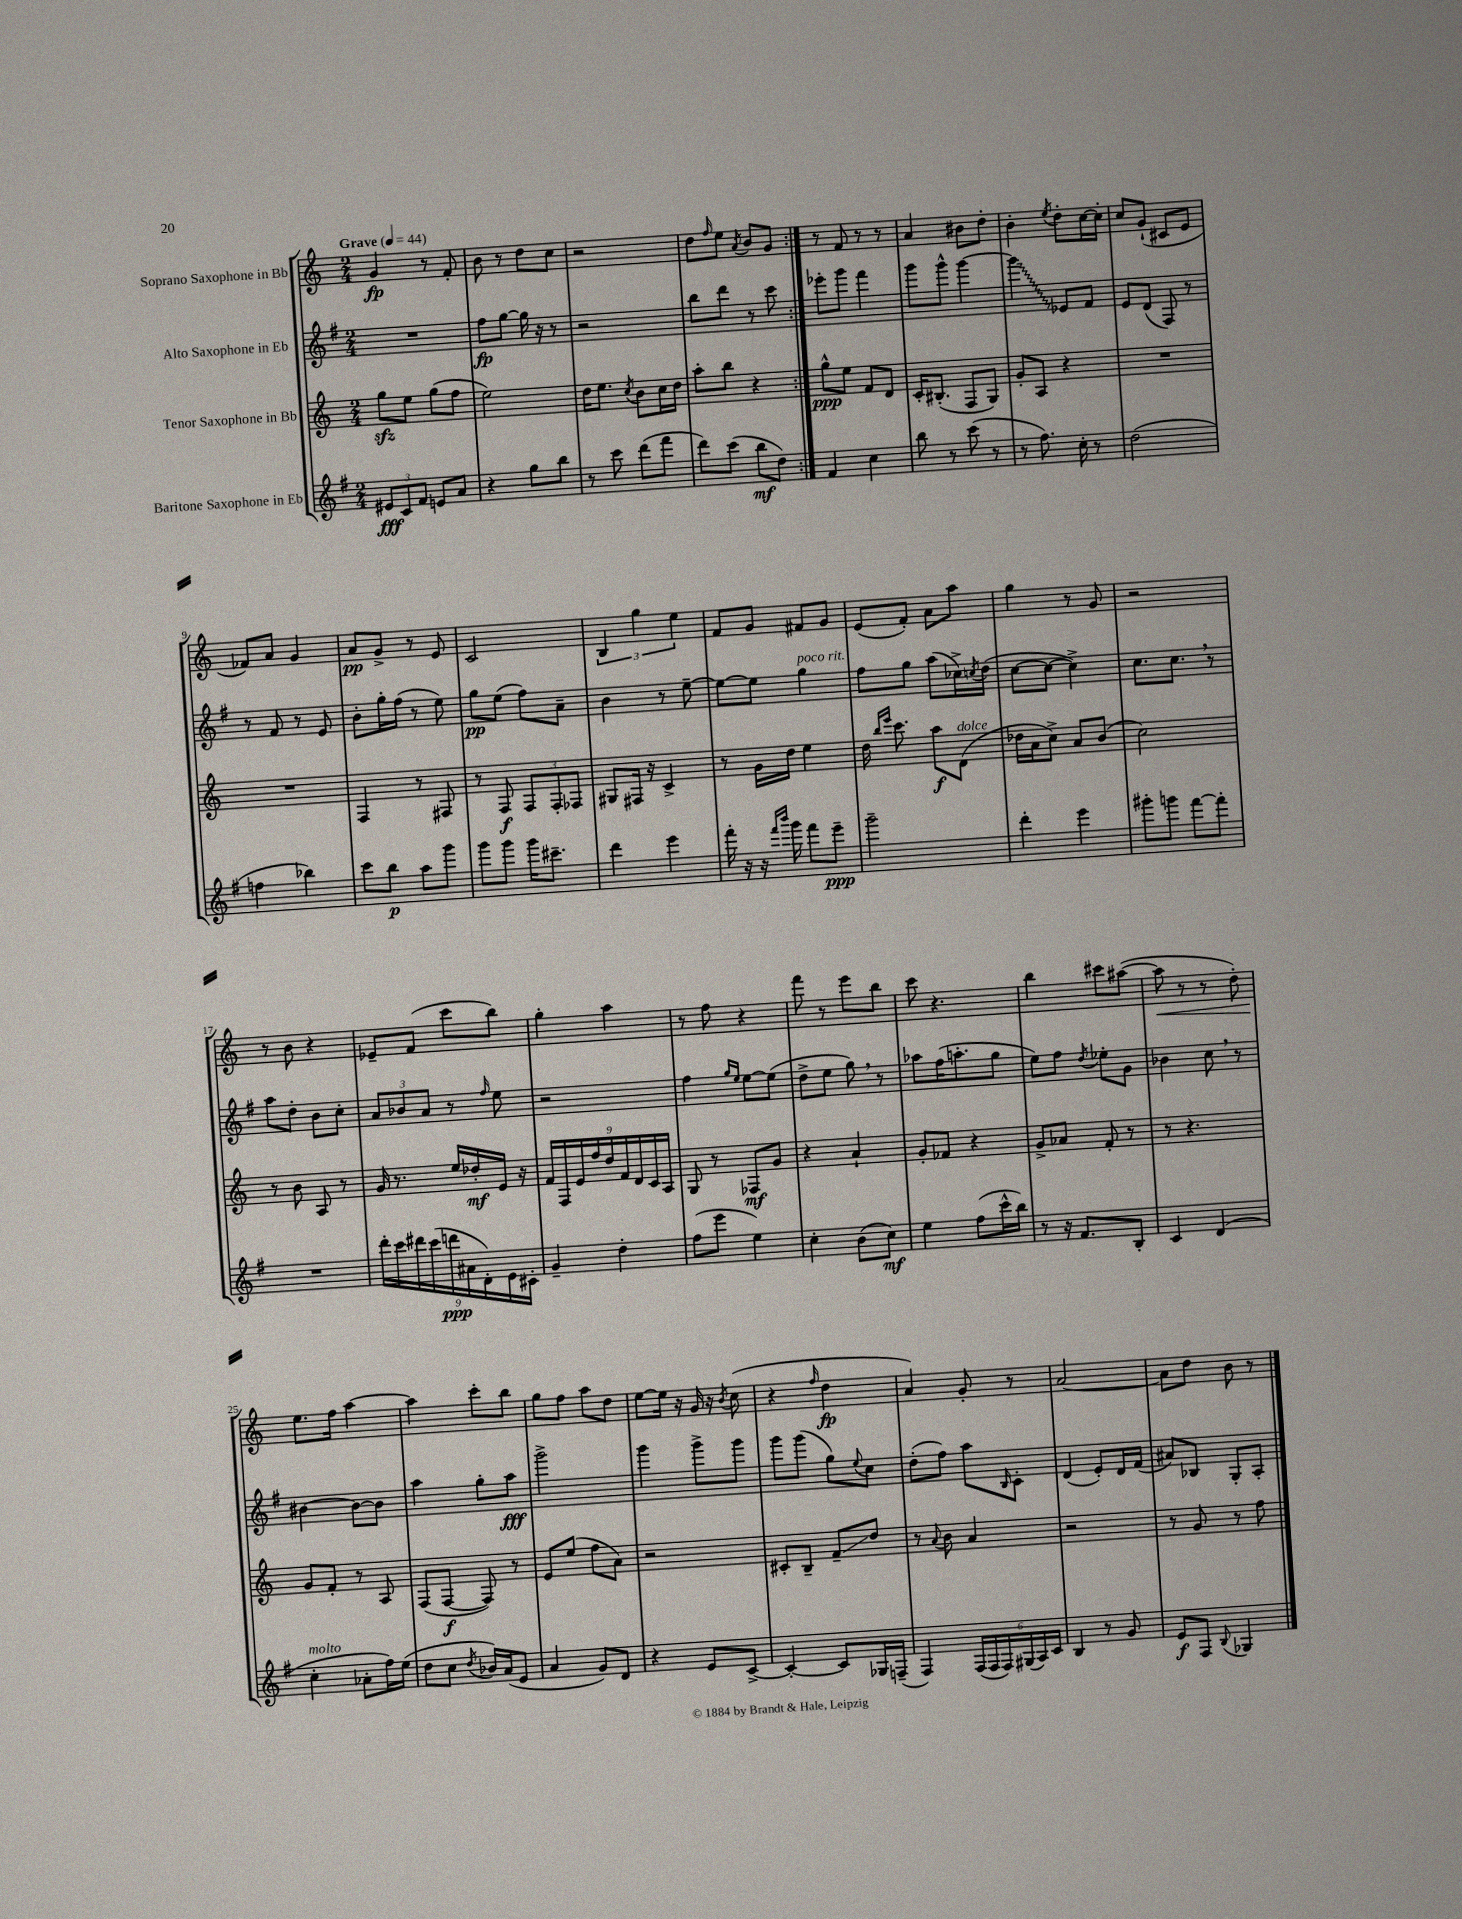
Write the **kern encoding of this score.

**kern	**kern	**kern	**kern
*staff4	*staff3	*staff2	*staff1
*clefG2	*clefG2	*clefG2	*clefG2
*k[f#]	*k[]	*k[f#]	*k[]
*M2/4	*M2/4	*M2/4	*M2/4
*MM44	*MM44	*MM44	*MM44
12e#	8gg	2r	4g
12c	.	.	.
.	8ee	.	.
12f#	.	.	.
8e	(8gg	.	8r
8a	8ff	.	8f'
=	=	=	=
4r	2ee)	8ff#	8b
.	.	[8gg	8r
8gg	.	16gg]	8dd
.	.	16r	.
8bb	.	8r	8cc
=	=	=	=
8r	16dd	2r	2r
.	8.ee	.	.
8ccc	.	.	.
.	8qcc	.	.
(8ddd	8b	.	.
8fff#	16cc	.	.
.	16dd	.	.
=	=	=	=
8ddd)	8aa'	8bb	8dd
.	.	.	16qqff
(8ccc	8bb	8ddd	8ee
.	.	.	8qa
8bb	4r	8r	8b
8dd)	.	8ccc	8g
=:|!	=:|!	=:|!	=:|!
4f#	8gg^^	8eee-'	8r
.	8ee	8ggg	8f
4cc	8f	4fff#	8r
.	8d	.	8r
=	=	=	=
8bb	16c'	8ggg	4a
.	(8.B#'	.	.
8r	.	8ggg^^	.
(8ccc	8F	[4ggg	8b#
8r	8G)	.	8dd'
=	=	=	=
8r	8g'	4ggg]	4b'
8.ff#)	8A	.	.
.	.	.	8qee
.	4r	8e-	8dd'
16cc'	.	.	.
8r	.	8f#	[16cc
.	.	.	16cc']
=	=	=	=
(2dd	2r	8e	8cc
.	.	(8d	(8g`
.	.	8F#)	8c#
.	.	8r	8e
=	=	=	=
4ff	2r	8r	8f-)
.	.	8f#	8a
4bb-)	.	8r	4g
.	.	8e	.
=	=	=	=
8ccc	4F	8b'	8a
8bb	.	16gg'	8g^
.	.	(16ff#	.
8aa	8r	8r	8r
8ggg	8F#	8ee)	8e
=	=	=	=
8ggg	8r	8gg	2c
8ggg	8F	(8ee	.
16ggg	12F	8ff#)	.
8.ccc#~	.	.	.
.	12F'	.	.
.	.	8a~	.
.	12F-	.	.
=	=	=	=
4ddd	8G#	4b	6B
.	16F#	.	.
.	.	.	6gg
.	16r	.	.
4eee	4c^	8r	.
.	.	.	6ee
.	.	[8ee~	.
=	=	=	=
16fff#'	8r	8ee_	8f
16r	.	.	.
16r	16g	8ee]	8g
16qqfff#	.	.	.
16qqbbb	.	.	.
16ggg	16dd	.	.
8fff#	4ee	4gg	8f#
8eee~	.	.	8g
=	=	=	=
2ggg~	16dd	8ff#	(8e
.	16qqbb	.	.
.	16qqeee	.	.
.	8.ccc	.	.
.	.	8gg	8f')
.	8aa	(8aa	8a
.	(8d	16cc-^)	8aa
.	.	8qcc	.
.	.	(16dd	.
=	=	=	=
4ddd'	16dd-	[8cc	4gg
.	16a	.	.
.	8cc^)	8cc_	.
4eee	8a	4cc^])	8r
.	(8b	.	8g
=	=	=	=
8ggg#'	2cc)	8.cc	2r
8ggg	.	.	.
.	.	8.cc	.
[8fff#	.	.	.
8fff#']	.	8r	.
=	=	=	=
2r	8r	8aa	8r
.	8b	8dd'	8b
.	8A	8b	4r
.	8r	8cc'	.
=	=	=	=
18ddd'	16g	12a	8e-~
18ccc	.	.	.
.	8.r	.	.
.	.	12b-	.
18ddd#	.	.	.
.	.	.	(8f
(18ccc	.	12a	.
18ddd	.	.	.
.	16ee	8r	8ccc
18a#	.	.	.
.	16dd-'	.	.
18d')	.	.	.
.	.	16qqff#	.
.	16e	8ee	8bb)
18e	.	.	.
.	16r	.	.
18c#'	.	.	.
=	=	=	=
4g~	18f	2r	4gg'
.	18F	.	.
.	18e	.	.
.	18ff	.	.
.	18dd	.	.
4dd'	.	.	4aa
.	18f	.	.
.	18d	.	.
.	18c	.	.
.	18A	.	.
=	=	=	=
(8ff#	8G	4ff#	8r
8eee	8r	.	8ff
.	.	16qqgg	.
.	.	16qqee	.
4ee)	8F-	[8ee	4r
.	8g	(8ee]	.
=	=	=	=
4cc'	4r	8dd^	8fff
.	.	8ee	8r
(8b	4a`	8gg)	8eee
8cc)	.	8r	8bb
=	=	=	=
4ee	8g'	8aa-	8ccc
.	8f-	(16ff#	4.r
.	.	8.aa'	.
(8ff#	4r	.	.
16ccc^^	.	8gg	.
16bb)	.	.	.
=	=	=	=
8r	8g^	8ee)	4bb
16r	8a-	8ff#	.
8.f#	.	.	.
.	.	8qdd	.
.	8f'	8ee-'	8ccc#
8B'	8r	8g	([8aa#
=	=	=	=
4c	8r	4b-	8aa#]
.	4.r	.	8r
(4d	.	8cc	8r
.	.	8r	8dd')
=	=	=	=
4cc'	8g	[4b#	8.ee
.	8f'	.	.
.	.	.	16ff
8a-'	8r	8b#_	[4aa
16ff#)	8A	8b#]	.
(16ee	.	.	.
=	=	=	=
8dd	(8F	4aa	4aa]
8cc	[8F	.	.
8qdd	.	.	.
16b-)	8F])	8gg'	8ccc'
(16a	.	.	.
8e	8r	8aa	8bb
=	=	=	=
4a	8e	2ggg^	8gg
.	(8ee	.	8ff
8g)	8ff	.	8aa
8d	8a)	.	8dd
=	=	=	=
4r	2r	4ggg	[8ee
.	.	.	16ee]
.	.	.	16r
8e	.	8ggg^	16g
.	.	.	16r
.	.	.	8qb
[8c^	.	8ggg	(8cc
=	=	=	=
4c'_	8c#'	8ggg	4r
.	8B~	(8ggg	.
.	.	.	16qqff
8c]	8f~	8gg)	4dd
.	.	8qqee	.
16G-	8dd	8cc	.
(16F~	.	.	.
=	=	=	=
4F#)	8r	(8dd'	4a)
.	8qqa	.	.
.	8b	8ff#)	.
(24F#	4a	8aa	8g'
24F#	.	.	.
24F#)	.	.	.
.	.	16qqB	.
(24G#	.	8c'	8r
24A)	.	.	.
24c	.	.	.
=	=	=	=
4B	2r	(4d	[2a
8r	.	8e')	.
8g	.	16d	.
.	.	(16f#	.
=	=	=	=
8e	8r	8a#)	8a]
8F#	8g	8B-	8dd
8qqB	.	.	.
4G-	8r	8G'	8b
.	8ff	8A'	8r
==	==	==	==
*-	*-	*-	*-
